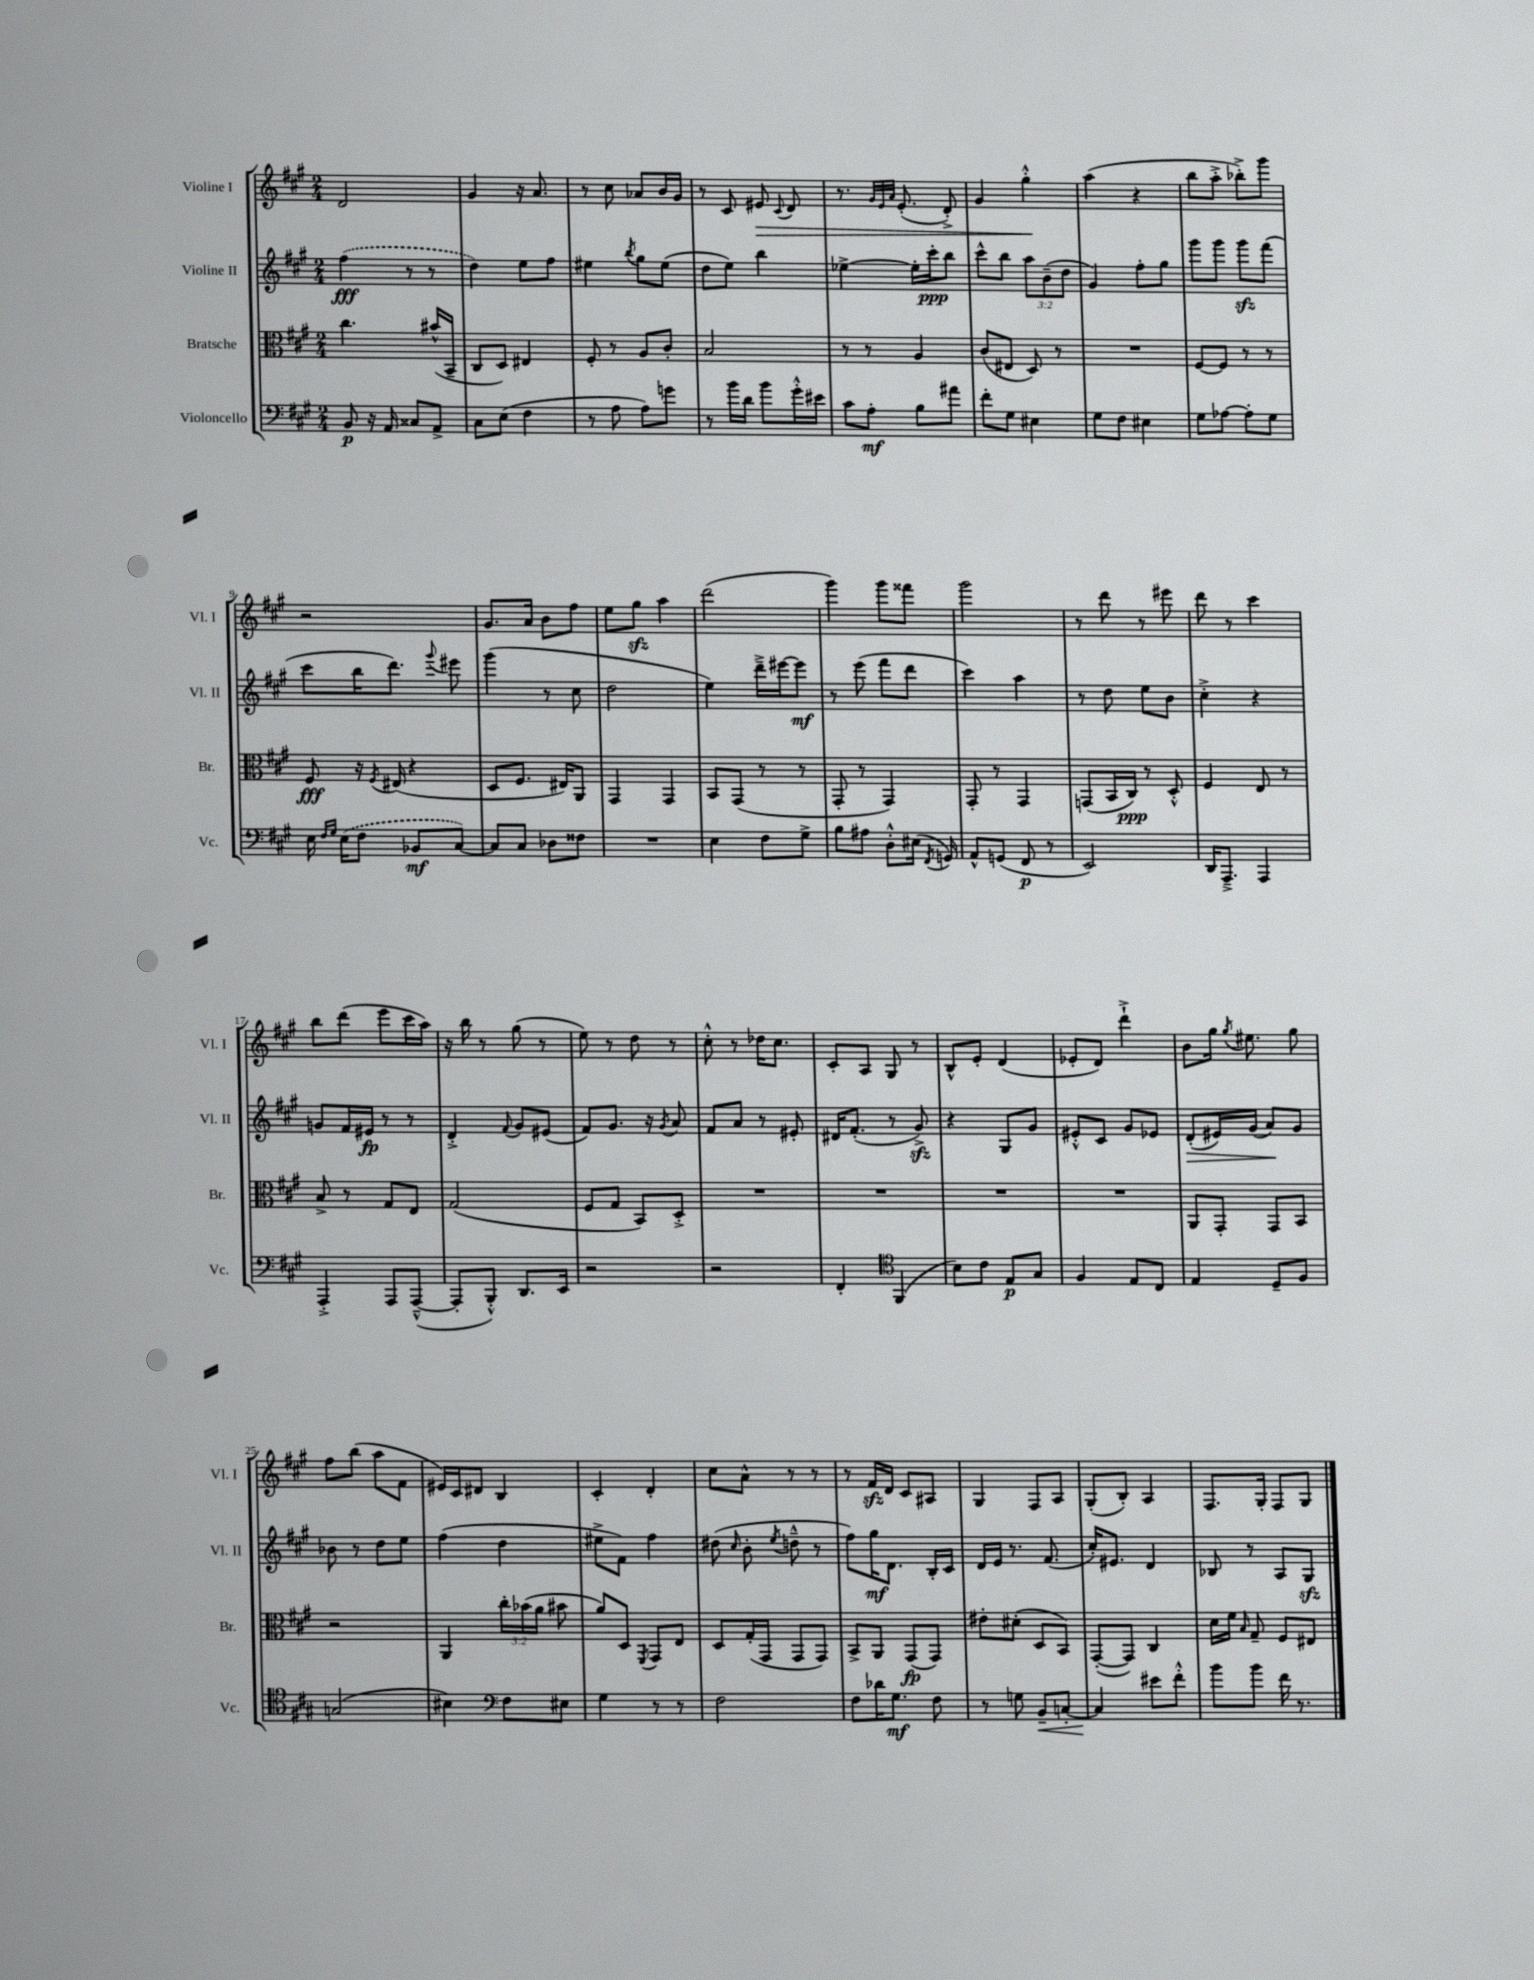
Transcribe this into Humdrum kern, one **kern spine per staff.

**kern	**dynam	**kern	**dynam	**kern	**dynam	**kern	**dynam
*part4	*part4	*part3	*part3	*part2	*part2	*part1	*part1
*staff4	*staff4	*staff3	*staff3	*staff2	*staff2	*staff1	*staff1
*I"Violoncello	*	*I"Bratsche	*	*I"Violine II	*	*I"Violine I	*
*I'Vc.	*	*I'Br.	*	*I'Vl. II	*	*I'Vl. I	*
*clefF4	*	*clefC3	*	*clefG2	*	*clefG2	*
*k[f#c#g#]	*	*k[f#c#g#]	*	*k[f#c#g#]	*	*k[f#c#g#]	*
*M2/4	*	*M2/4	*	*M2/4	*	*M2/4	*
=1	=1	=1	=1	=1	=1	=1	=1
8BB/	p	4.cc#\	.	(4ff#\	fff	2d/	.
16r	.	.	.	.	.	.	.
16AA/	.	.	.	.	.	.	.
8C##X/L	.	.	.	8r	.	.	.
8AA^/J	.	(16b#X^^/LL	.	8r	.	.	.
.	.	16BB~/JJ	.	.	.	.	.
=2	=2	=2	=2	=2	=2	=2	=2
8C#\L	.	8C#/L	.	4dd\)	.	4g#/	.
(8E\J	.	8D/J)	.	.	.	.	.
4F#\	.	4E#X/	.	8ee\L	.	16r	.
.	.	.	.	.	.	8.a/	.
.	.	.	.	8ff#\J	.	.	.
=3	=3	=3	=3	=3	=3	=3	=3
8r	.	8F#'/	.	4ee#X\	.	8r	.
8A\	.	8r	.	.	.	8cc#\	.
.	.	.	.	8qbb/	.	.	.
8A\L)	.	8A/L	.	8gg#\L	.	8a-X/L	.
8gn\J	.	8c#'/J	.	(8ee#\J	.	16b/L	.
.	.	.	.	.	.	16g#/JJ	.
=4	=4	=4	=4	=4	=4	=4	=4
8r	.	2B/	.	8dd\L	.	8r	.
16b\LL	.	.	.	8ee\J)	.	8c#/	.
16d\JJ	.	.	.	.	.	.	.
!	!	!	!	!	!	!	!LO:HP:b
8b\L	.	.	.	4bb\	.	8e#X/	>
.	.	.	.	.	.	8qqc#/	.
16g#'^^\L	.	.	.	.	.	8d/	.
16e#X\JJ	.	.	.	.	.	.	.
=5	=5	=5	=5	=5	=5	=5	=5
8c#\L	.	8r	.	[4ee-X^\	.	8.r	.
8A'\J	mf	8r	.	.	.	.	.
.	.	.	.	.	.	32qqg#/LLL	.
.	.	.	.	.	.	32qqe/	.
.	.	.	.	.	.	32qqa/JJJ	.
.	.	.	.	.	.	(8.e'/	.
8B\L	.	4A/	.	16ee-'\LL]	.	.	.
.	.	.	.	16ccc#'\J	ppp	.	.
8a#X\J	.	.	.	8bb\J	.	8d'^/)	.
=6	=6	=6	=6	=6	=6	=6	=6
8f#'\L	.	(8c#/L	.	8ccc#^^\L	.	4g#/	.
8G#\J	.	8E#X/J	.	8bb\J	.	.	.
4E#X\	.	8D/)	.	12aa\L	.	4gg#'^^\	.
.	.	.	.	(12b~\	.	.	.
.	.	8r	.	.	.	.	.
.	.	.	.	12dd\J	.	.	.
.	.	.	.	.	.	.	]
=7	=7	=7	=7	=7	=7	=7	=7
8G#\L	.	2r	.	4g#/)	.	(4aa\	.
8F#\J	.	.	.	.	.	.	.
4E#X\	.	.	.	8ff#'\L	.	4r	.
.	.	.	.	8gg#\J	.	.	.
=8	=8	=8	=8	=8	=8	=8	=8
8G#\L	.	[8F#/L	.	8ggg#\L	.	8bb\L	.
[8A-X\J	.	8F#/J]	.	8ggg#\J	.	8aa'^\J	.
8A-'\L]	.	8r	.	8ggg#zz\L	.	8bb-X'^\L)	.
8G#\J	.	8r	.	(8fff#\J	.	8ggg#\J	.
!!LO:LB:g=z
=9	=9	=9	=9	=9	=9	=9	=9
16E\	.	8F#/	fff	8ccc#\L	.	2r	.
16qqF#/LL	.	.	.	.	.	.	.
16qqG#/JJ	.	.	.	.	.	.	.
(16E\KL	.	.	.	.	.	.	.
8F#\J	.	16r	.	16bb\K	.	.	.
.	.	8qF#/	.	.	.	.	.
.	.	(16E#X/	.	8.ddd\J)	.	.	.
8BB-X/L	mf	4r	.	.	.	.	.
.	.	.	.	8qqggg#/	.	.	.
[8C#/J)	.	.	.	8eee#X\	.	.	.
=10	=10	=10	=10	=10	=10	=10	=10
8C#/L]	.	8D/L	.	(4ggg#\	.	8.g#/L	.
8C#/J	.	8.F#/J	.	.	.	.	.
.	.	.	.	.	.	16a/Jk	.
8D-X\L	.	.	.	8r	.	8b\L	.
.	.	16E#X/KL)	.	.	.	.	.
8F##X\J	.	8AA/J	.	8cc#\	.	8ff#\J	.
=11	=11	=11	=11	=11	=11	=11	=11
2r	.	4GG#/	.	2dd\	.	8ee\L	.
.	.	.	.	.	.	8gg#zz\J	.
.	.	4GG#/	.	.	.	4aa\	.
=12	=12	=12	=12	=12	=12	=12	=12
4E\	.	8BB/L	.	4ee\)	.	(2ddd\	.
.	.	(8GG#/J	.	.	.	.	.
8F#\L	.	8r	.	16ddd~^\LL	.	.	.
.	.	.	.	[16eee#X\J	.	.	.
8G#^\J	.	8r	.	8eee#\J]	mf	.	.
=13	=13	=13	=13	=13	=13	=13	=13
8B\L	.	8GG#'/	.	8r	.	4ggg#\)	.
8A#X\J	.	8r	.	(8eee\	.	.	.
8D'^^\L	.	4GG#/)	.	8fff#\L	.	8ggg#\L	.
(16E#X\Jk	.	.	.	8ddd\J	.	8fff##X\J	.
8qFF#/	.	.	.	.	.	.	.
16GGn/)	.	.	.	.	.	.	.
=14	=14	=14	=14	=14	=14	=14	=14
8AA^^/L	.	8GG#'/	.	4ccc#\)	.	2ggg#\	.
(8GGn/J	.	8r	.	.	.	.	.
8FF#/	p	4GG#/	.	4aa\	.	.	.
8r	.	.	.	.	.	.	.
=15	=15	=15	=15	=15	=15	=15	=15
2EE/)	.	(8GGn/L	.	8r	.	8r	.
.	.	16BB/L	.	8dd\	.	8ddd\	.
.	.	16C#/JJ)	ppp	.	.	.	.
.	.	8r	.	8ee\L	.	8r	.
.	.	8D'^^/	.	8b\J	.	8eee#X\	.
=16	=16	=16	=16	=16	=16	=16	=16
16DD/KL	.	4F#/	.	4cc#'^\	.	8ddd\	.
8.AAA~^/J	.	.	.	.	.	.	.
.	.	.	.	.	.	8r	.
4AAA/	.	8E/	.	4r	.	4ccc#\	.
.	.	8r	.	.	.	.	.
!!LO:LB:g=z
=17	=17	=17	=17	=17	=17	=17	=17
4AAA'^/	.	8B^/	.	8gn/L	.	8bb\L	.
.	.	8r	.	16f#/L	.	(8ddd\J	.
.	.	.	.	16e#X/JJ	fp	.	.
8AAA/L	.	8G#/L	.	8r	.	8eee\L	.
([8AAA~^^/J	.	8E/J	.	8r	.	16ccc#\L	.
.	.	.	.	.	.	16aa\JJ)	.
=18	=18	=18	=18	=18	=18	=18	=18
8AAA'/L]	.	(2G#/	.	4d'^/	.	16r	.
.	.	.	.	.	.	16bb\	.
8BBB'^^/J)	.	.	.	.	.	8r	.
.	.	.	.	8qqf#/	.	.	.
8.DD/L	.	.	.	8g#/L	.	(8gg#\	.
.	.	.	.	(8e#X/J	.	8r	.
16EE/Jk	.	.	.	.	.	.	.
=19	=19	=19	=19	=19	=19	=19	=19
2r	.	8F#/L	.	8f#/L)	.	8ee\)	.
.	.	8G#/J	.	8.g#/J	.	8r	.
.	.	8BB/L)	.	.	.	8dd\	.
.	.	.	.	16r	.	.	.
.	.	.	.	8qg#/	.	.	.
.	.	8D'^/J	.	8a/	.	8r	.
=20	=20	=20	=20	=20	=20	=20	=20
2r	.	2r	.	8f#/L	.	8cc#'^^\	.
.	.	.	.	8a/J	.	8r	.
.	.	.	.	8r	.	16dd-X\KL	.
.	.	.	.	.	.	8.cc#\J	.
.	.	.	.	8e#X'/	.	.	.
=21	=21	=21	=21	=21	=21	=21	=21
4FF#'/	.	2r	.	16d#X/KL	.	8c#'/L	.
.	.	.	.	(8.f#'/J	.	.	.
.	.	.	.	.	.	8A/J	.
*clefC4	*	*	*	*	*	*	*
(4FF#/	.	.	.	8r	.	8G#/	.
.	.	.	.	8g#zz^/)	.	8r	.
=22	=22	=22	=22	=22	=22	=22	=22
8B\L)	.	2r	.	4r	.	8B^^/L	.
8c#\J	.	.	.	.	.	8e'/J	.
8E/L	p	.	.	8G#/L	.	(4d/	.
8G#/J	.	.	.	8g#/J	.	.	.
=23	=23	=23	=23	=23	=23	=23	=23
4F#/	.	2r	.	8e#X'^^/L	.	8e-X'/L	.
.	.	.	.	8c#/J	.	8d/J)	.
8E/L	.	.	.	8g#/L	.	4ddd`^\	.
8C#/J	.	.	.	8e-X/J	.	.	.
=24	=24	=24	=24	=24	=24	=24	=24
!	!	!	!	!	!LO:HP:b	!	!
4E/	.	8AA/L	.	(8d'/L	>	8b\L	.
.	.	8GG#'/J	.	16e#X/L)	.	16gg#\Jk	.
.	.	.	.	.	.	8qgg#/	.
.	.	.	.	(16g#/JJ	.	8.ee#X\	.
8D~/L	.	8GG#/L	.	8a/L)	.	.	.
8F#/J	.	8BB/J	.	8g#/J	]	8gg#\	.
!!LO:LB:g=z
=25	=25	=25	=25	=25	=25	=25	=25
(2Gn/	.	2r	.	8b-X\	.	8ff#\L	.
.	.	.	.	8r	.	(8bb\J	.
.	.	.	.	8dd\L	.	8aa\L	.
.	.	.	.	8ee\J	.	8f#\J	.
=26	=26	=26	=26	=26	=26	=26	=26
4B#X\)	.	4AA/	.	(4ff#\	.	16e#X/LL)	.
.	.	.	.	.	.	16c#/J	.
.	.	.	.	.	.	8d#X/J	.
*clefF4	*	*	*	*	*	*	*
8F#\L	.	24cc#'\LL	.	4dd\	.	4B/	.
.	.	(24b-X\	.	.	.	.	.
.	.	24a\JJ	.	.	.	.	.
8E#X\J	.	8b#X\	.	.	.	.	.
=27	=27	=27	=27	=27	=27	=27	=27
4G#\	.	8a/L)	.	8ee#X^\L	.	4c#'/	.
.	.	8D/J	.	8f#\J)	.	.	.
.	.	8qFF#/	.	.	.	.	.
8r	.	8GG#/L	.	4ff#\	.	4d'/	.
8r	.	8E/J	.	.	.	.	.
=28	=28	=28	=28	=28	=28	=28	=28
2F#\	.	8D/L	.	(8dd#X\	.	8cc#\L	.
.	.	.	.	16qqcc#/	.	.	.
.	.	(16G#'/L	.	8b'\	.	8a^^\J	.
.	.	16GG#/JJ	.	.	.	.	.
.	.	.	.	8qee/	.	.	.
.	.	8GG#/L	.	8ddn~^^\	.	8r	.
.	.	8GG#/J)	.	8r	.	8r	.
=29	=29	=29	=29	=29	=29	=29	=29
8F#\L	.	8BB^/L	.	8ff#\L)	.	8r	.
16d-X\K	.	8AA/J	.	16gg#\K	mf	16f#zz/LL	.
8.G#\J	mf	.	.	8.d\J	.	16d/JJ	.
.	.	(8GG#/L	fp	.	.	8c#/L	.
8F#\	.	8GG#/J)	.	16B'/LL	.	8A#X/J	.
.	.	.	.	16c#/JJ	.	.	.
=30	=30	=30	=30	=30	=30	=30	=30
8r	.	8e#X'\L	.	16d/LL	.	4G#/	.
.	.	.	.	16e/JJ	.	.	.
8Gn\	.	(8d#X'\J	.	8.r	.	.	.
!	!LO:HP:b	!	!	!	!	!	!
8BB~/L	<	8D/L	.	.	.	8F#/L	.
.	.	.	.	(8.f#/	.	.	.
[8Cn'/J	.	8BB/J)	.	.	.	8A/J	.
=31	=31	=31	=31	=31	=31	=31	=31
4C/]	.	([8GG#'/L	.	16cc#'/KL)	.	(8G#'/L	.
.	.	.	.	8.e#X/J	.	.	.
.	.	8GG#/J])	.	.	.	8B'/J)	.
8e#X\L	[	4C#/	.	4d/	.	4A/	.
8f#'^^\J	.	.	.	.	.	.	.
=32	=32	=32	=32	=32	=32	=32	=32
8b\L	.	16d\LL	.	8B-X/	.	8.F#/L	.
.	.	16f#\JJ	.	.	.	.	.
.	.	16qqB/	.	.	.	.	.
8b\J	.	8G#~/	.	8r	.	.	.
.	.	.	.	.	.	16G#'/Jk	.
16f#\	.	8F#/L	.	8A/L	.	8F#/L	.
8.r	.	.	.	.	.	.	.
.	.	8E#X/J	.	8G#zz/J	.	8G#/J	.
==	==	==	==	==	==	==	==
*-	*-	*-	*-	*-	*-	*-	*-
